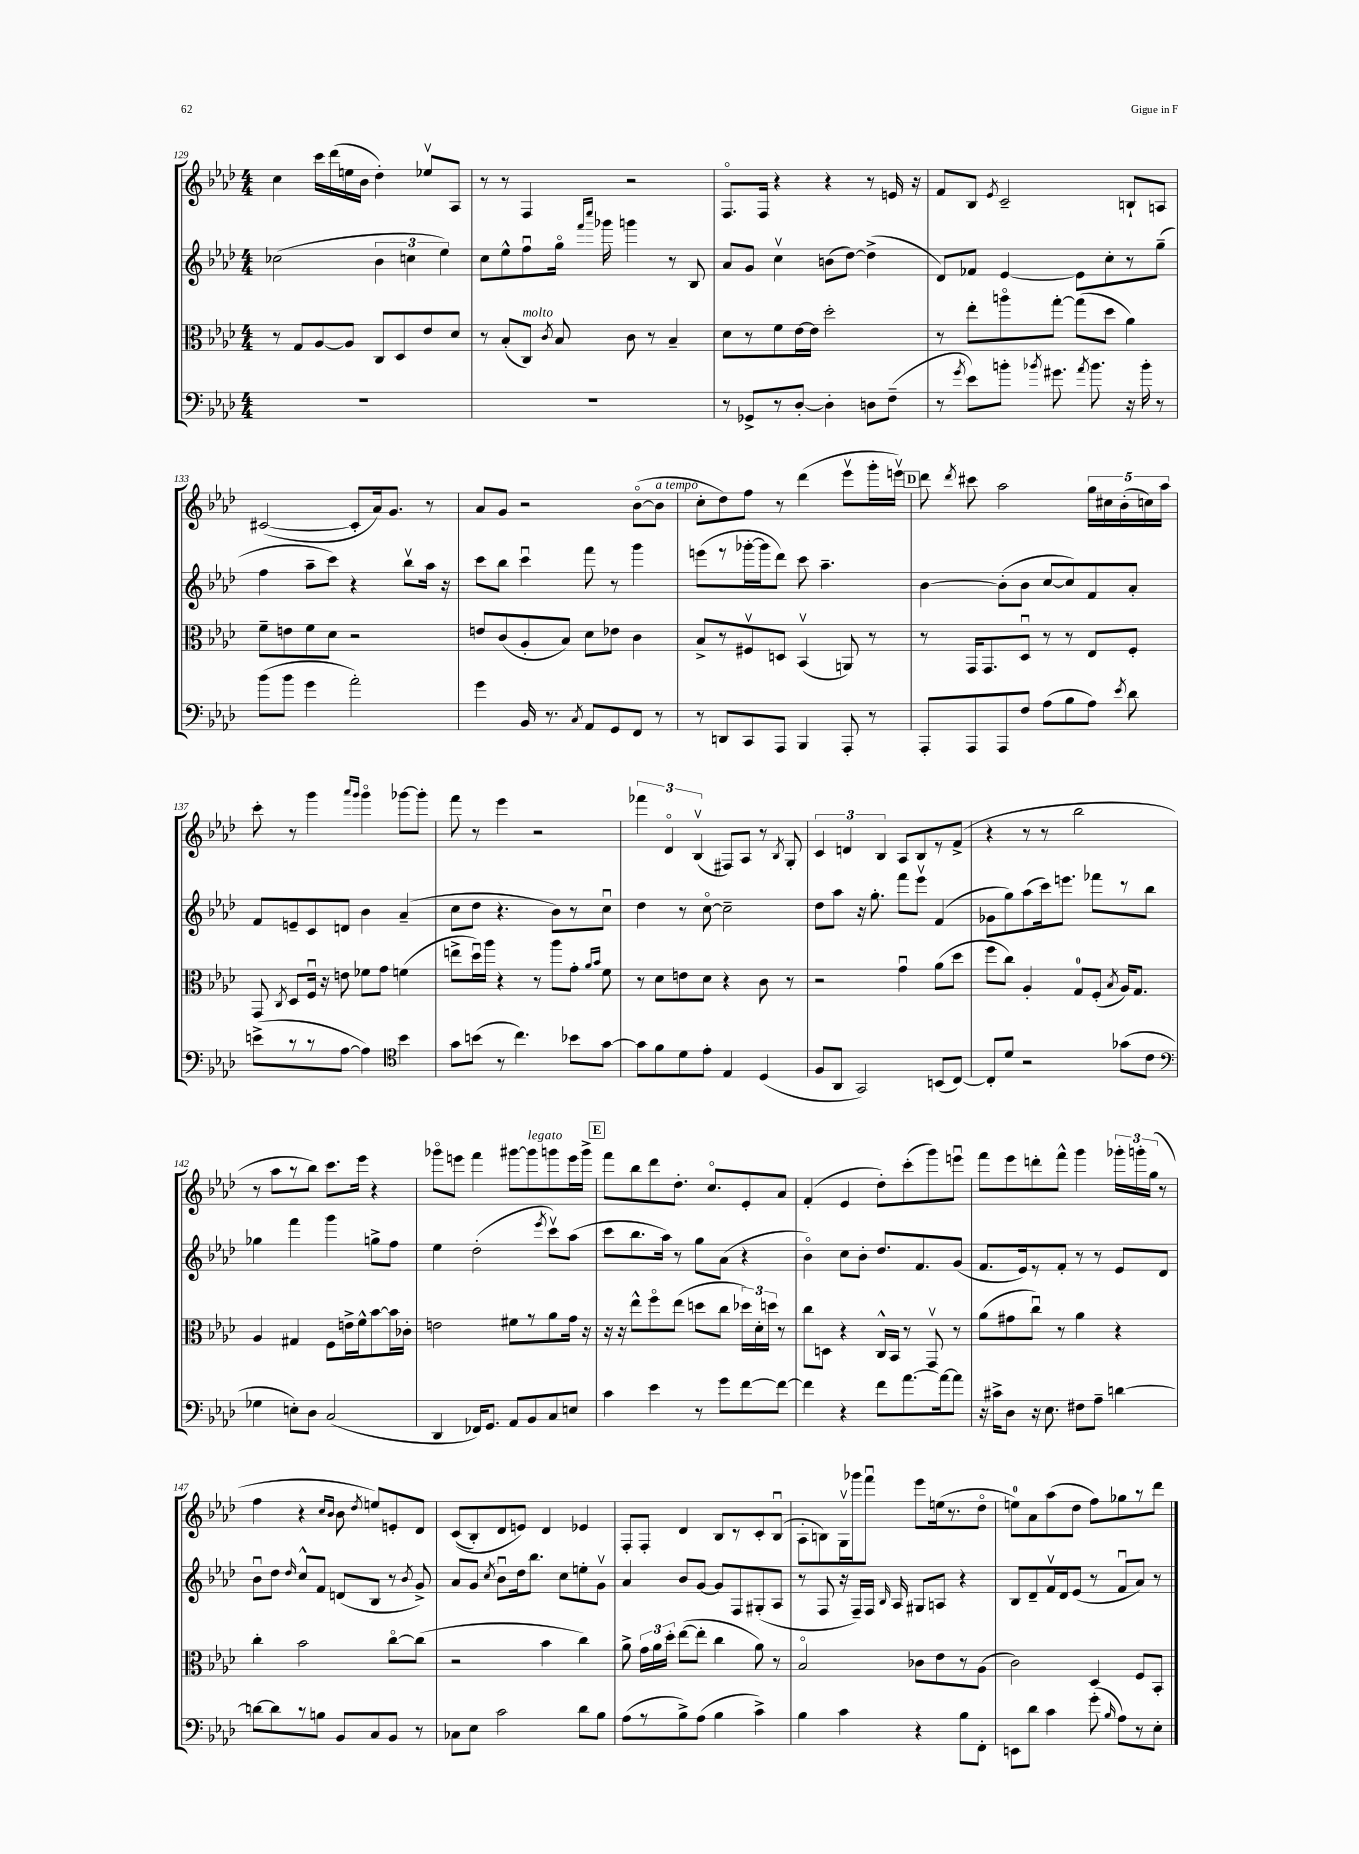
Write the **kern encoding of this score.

**kern	**kern	**kern	**kern
*part4	*part3	*part2	*part1
*staff4	*staff3	*staff2	*staff1
*clefF4	*clefC3	*clefG2	*clefG2
*k[b-e-a-d-]	*k[b-e-a-d-]	*k[b-e-a-d-]	*k[b-e-a-d-]
*M4/4	*M4/4	*M4/4	*M4/4
=129	=129	=129	=129
1r	8r	(2cc-X\	4cc\
.	8G/L	.	.
.	[8A-/	.	16ccc\LL
.	.	.	(16ddd-\
.	8A-/J]	.	16een\
.	.	.	16b-\JJ
.	8C/L	6b-\	4dd-'\)
.	8D-/	.	.
.	.	6ccn\	.
.	8e-/	.	8ee-Xv/L
.	.	6ee-\)	.
.	8d-/J	.	8A-/J
=130	=130	=130	=130
1r	8r	8cc\L	8r
.	(8B-'/L	8ee-^^\	8r
!	!LO:TX:a:i:t=molto	!	!
.	8C/J)	8ffu\	4F/
.	8qc/	.	.
.	8B-/	16gg\Jk	.
.	.	16qqfff/LL	.
.	.	16qqcccc/JJ	.
.	.	16ggg-X\	.
.	8c\	4gggn\	2r
.	8r	.	.
.	4B-~/	8r	.
.	.	8B-/	.
=131	=131	=131	=131
8r	8d-\L	8a-/L	8.F/L
8GG-X^/L	8r	8g/J	.
.	.	.	16F/Jk
8r	8f\	4ccv\	4r
[8D-'/J	[16e-\L	.	.
.	16e-\JJ]	.	.
4D-'\]	2dd-'\	(8bn\L	4r
.	.	[8dd-\J)	.
8Dn\L	.	(4dd-^\]	8r
(8F~\J	.	.	16en/
.	.	.	16r
=132	=132	=132	=132
8r	8r	8d-/L)	8f/L
8qg/	.	.	.
8e-\L)	8ee-'\L	8f-X/J	8B-/J
.	.	.	8qe-/
8bn'\J	8aan\	[4e-/	2c~/
8qb-X/	.	.	.
8.g#X\	[8gg'\J	.	.
.	(8gg\L]	8e-\L]	.
8qa-/	.	.	.
8.b-\	.	.	.
.	8dd-\J	8cc'\	.
16r	4a-\)	8r	8Bn`/L
16b-'\	.	.	.
8r	.	(8gg~\J	8An/J
!!LO:LB:g=z
=133	=133	=133	=133
(8b-\L	8f~\L	4ff\	([2c#X/
8b-\J	8en\	.	.
4g\	8f\	8aa-~\L	.
.	8d-\J	8ccc\J)	.
2a-'\)	2r	4r	8c#'/L]
.	.	.	16a-/k)
.	.	.	8.g/J
.	.	8bb-v\L	.
.	.	16aa-\Jk	8r
.	.	16r	.
=134	=134	=134	=134
4g\	8en/L	8ccc\L	8a-/L
.	(8c/	8bb-\J	8g/J
16BB-/	8A-'/	4cccu\	2r
8.r	.	.	.
.	8B-/J)	.	.
8qC/	.	.	.
8AA-/L	8d-\L	8fff\	.
8GG/	8e-X\J	8r	.
8FF/J	4c\	4ggg\	([8b-\L
!	!	!	!LO:TX:a:i:t=a tempo
8r	.	.	8b-\J]
=135	=135	=135	=135
8r	8B-^/L	(8eeen\L	8cc'\L
8DDn/L	8r	8r	8dd-\)
8CC/	8F#Xv/	[16ggg-X'\L	8ff\J
.	.	16ggg-\J]	.
8AAA-/J	8Dn/J	8ddd-\J)	8r
4BBB-/	(4BB-v/	8ccc\	(4ddd-\
.	.	4.aa-~\	.
8AAA-'/	8AAn/)	.	8eee-v\L
8r	8r	.	16ggg'\L
.	.	.	16eeenv\JJ)
!!LO:REH:place=s1:t=D
=136	=136	=136	=136
8AAA-'/L	8r	[4b-\	8ddd-\
.	.	.	8qddd-/
8AAA-/	16GG/KL	.	8ccc#X\
.	8.GG/	.	.
8AAA-/	.	(8b-'\L]	2aa-\
8F/J	8D-u/J	8b-\J	.
(8A-\L	8r	[8cc/L	.
8B-\	8r	8cc/])	.
8A-\J)	8E-/L	8f/	20gg\LL
.	.	.	20cc#X\
.	.	.	(20b-'\
8qe-/	.	.	.
8d-\	8F'/J	8a-'/J	.
.	.	.	20ccn\)
.	.	.	20aa-\JJ
!!LO:LB:g=z
=137	=137	=137	=137
(8en^\L	8GG/	8f/L	8ccc'\
.	8qC/	.	.
8r	8D-/L	8en~/	8r
8r	16Fu/Jk	8c/	4ggg\
.	16r	.	.
[8A-\J	8en\	8dn/J	.
.	.	.	16qqaaa-/LL
.	.	.	16qqggg/JJ
4A-\])	8f-X\L	4b-\	4ggg\
.	8g\J	.	.
*clefC4	*	*	*
4b-\	(4fn\	(4a-~/	[8ggg-X\L
.	.	.	8ggg-'\J]
=138	=138	=138	=138
8g\L	8een^\L	8cc\L	8fff\
(8bn\J	16dd-u\L)	8dd-\J	8r
.	16aa-\JJ	.	.
8r	4r	4.r	4eee-\
4.cc\)	.	.	.
.	8r	.	2r
.	8aa-\L	8b-\L)	.
8b-X\L	8g'\J	8r	.
.	16qqa-/LL	.	.
.	16qqb-/JJ	.	.
[8g\J	8f\	8ccu\J	.
=139	=139	=139	=139
8g\L]	8r	4dd-\	6fff-X\
8f\	8d-\L	.	.
.	.	.	6d-/
8d-\	8en\	8r	.
.	.	.	(6B-v/
8e-'\J	8d-\J	[8cc\	.
4E-/	4r	2cc~\]	8F#X/L)
.	.	.	8A-/J
(4D-/	8c\	.	8r
.	.	.	8qB-/
.	8r	.	8G'/
=140	=140	=140	=140
8F/L	2r	8dd-\L	6c/
8AA-/J	.	8aa-\J	.
.	.	.	6dn/
2GG/)	.	16r	.
.	.	8.gg'\	.
.	.	.	6B-/
.	4gu\	8fff\L	8A-/L
.	.	8eee-v\J	8B-/
(8BBn/L	(8a-\L	(4f/	8r
[8C/J)	8dd-\J	.	(8f^/J
=141	=141	=141	=141
8C'/L]	8ff\L	8g-X\L	4r
8d-/J	8cc\J)	8gg\)	.
2r	4A-'/	(8aa-\	8r
.	.	16ccc\k)	8r
.	.	8.eeen\J	.
.	8G/L	.	2bb-\
.	(8F'/J	8fff-X\L	.
.	8qB-/	.	.
(8g-X\L	16A-/KL)	8r	.
.	8.G/J	.	.
8c\J	.	8bb-\J	.
!!LO:LB:g=z
=142	=142	=142	=142
*clefF4	*	*	*
4G-X\	4A-/	4gg-X\	8r
.	.	.	8aa-\L
8En'\L)	4G#X/	4fff\	8r
8D-\J	.	.	8bb-\J)
(2C/	8F\L	4ggg\	8.ccc\L
.	16en^\L	.	.
.	16f^^\J	.	16eee-\Jk
.	[8b-\	8ggn^\L	4r
.	16b-\L]	8ff\J	.
.	16c-X'\JJ	.	.
=143	=143	=143	=143
4DD-/	2en\	4ee-\	8ggg-X\L
.	.	.	8eeen\J
16FF-X/KL)	.	(2dd-'\	4fff\
8.GG/J	.	.	.
8AA-/L	8f#X\L	.	[8ggg#X\L
!	!	!	!LO:TX:a:i:t=legato
8BB-/	8r	.	8ggg#\]
.	.	8qeee-/	.
8C/	8a-\	8cccv\L)	8gggn\
8En/J	16g\Jk	(8aa-\J	16eee\L
.	16r	.	16ggg^\JJ
!!LO:REH:place=s1:t=E
=144	=144	=144	=144
4c\	16r	8ccc\L	8fff\L
.	16r	.	.
.	8ee-^^\L	8.bb-\	8bb-\
4e-\	8ff\	.	8ddd-\
.	.	16aa-\Jk)	.
.	(8ee-\J	8r	8.dd-'\J
8r	8ddn\L	8gg\L	.
.	.	.	8.cc/L
8g\L	8cc\J	(8a-\J	.
[8f\	24dd-X\LL)	4r	8e-'/
.	24d-'\	.	.
.	24ddn\JJ	.	.
8f\J_	8r	.	8a-/J
=145	=145	=145	=145
4f\]	8cc\L	4b-\)	(4f'/
.	8Dn\J	.	.
4r	4r	8cc\L	4e-/
.	.	8b-'\J	.
8f\L	16C^^/LL	8.dd-/L	8dd-'\L)
.	16BB-/JJ	.	.
[8.a-\	8r	.	(8ccc'\
.	.	8.f/	.
.	8GGv/	.	8ggg\)
16a-\k_	.	.	.
8a-\J]	8r	(8g/J	8eeenu\J
=146	=146	=146	=146
16r	(8a-\L	8.f/L	8fff\L
16c#X^\KL	.	.	.
8D-\J	8g#X\	.	8eee-\
.	.	16e-/k)	.
16r	8ccu\J)	8r	8dddn'\
8.E-\	.	.	.
.	8r	8f'/J	8fff^^\J
8F#X\L	4a-\	8r	4ggg\
8A-~\J	.	8r	.
[4dn\	4r	8e-/L	24ggg-X'\LL
.	.	.	24gggn'\
.	.	.	(24gg\JJ
.	.	8d-/J	8r
!!LO:LB:g=z
=147	=147	=147	=147
8dn\L_	4cc'\	8b-u\L	4ff\
8d\]	.	8dd-\J	.
.	.	16qqdd-/	.
8r	2b-\	8cc^^/L	4r
8Bn\J	.	8f/J	.
.	.	.	16qqcc/LL
.	.	.	16qqb-/JJ
8BB-/L	.	(8dn/L	8b-\
.	.	.	8qdd-/
8C/	.	8B-/J	8een/L)
8BB-/J	[8cc\L	8r	8en'/
.	.	8qb-/	.
8r	(8cc\J]	8g^/)	8d-/J
=148	=148	=148	=148
8C-X\L	2r	8a-/L	((8c/L
8E-\J	.	8g/J	8B-'/)
.	.	8qcc/	.
2c\	.	8b-u\L	8d-/
.	.	16dd-\k	8en/J)
.	.	8.bb-\J	.
.	4b-\	.	4d-/
.	.	8cc\L	.
8d-\L	4cc\)	8een'\	4e-X/
8B-\J	.	8gv\J	.
=149	=149	=149	=149
(8A-\L	8a-^\	4a-/	8F'/L
8r	24g\LL	.	8F'/J
.	24a-\	.	.
.	24dd-'\JJ	.	.
8B-^\)	([8ee-\L	8b-/L	4d-/
(8A-\J	8ee-'\J]	[8g/J	.
4B-\	4cc\	8g/L]	8B-/L
.	.	8F/	8r
4c^\)	8a-\)	(8G#X'/	8c'/
.	8r	8A-/J	(8B-u/J
=150	=150	=150	=150
4B-\	2B-/	8r	8A-'\L
.	.	8F/	8Bn\)
4c\	.	16r	16Gv\L
.	.	16F~/LL)	16ggg-X\J
.	.	16F/JJ	8fffu\J
.	.	16qqB-/	.
.	.	16A-/	.
4r	8c-X\L	8G#X/L	8eee-\L
.	8e-\	8An/J	(16een\k
.	.	.	8.r
8B-\L	8r	4r	.
8FF'\J	(8A-\J	.	8dd-\J
=151	=151	=151	=151
8EEn\L	2c\)	8B-/L	8een\L)
8d-\J	.	8d-~/	8a-\
4c\	.	16fv/L	(8aa-\
.	.	16d-/J	.
.	.	(8e-/J	8dd-\J
(8g'\	4D-/	8r	8ff\L)
16qqB-/	.	.	.
8A-\L)	.	8fu/L	8gg-X\
8r	8F/L	8a-/J)	8r
8E-'\J	8BB-'/J	8r	8ddd-\J
==	==	==	==
*-	*-	*-	*-
